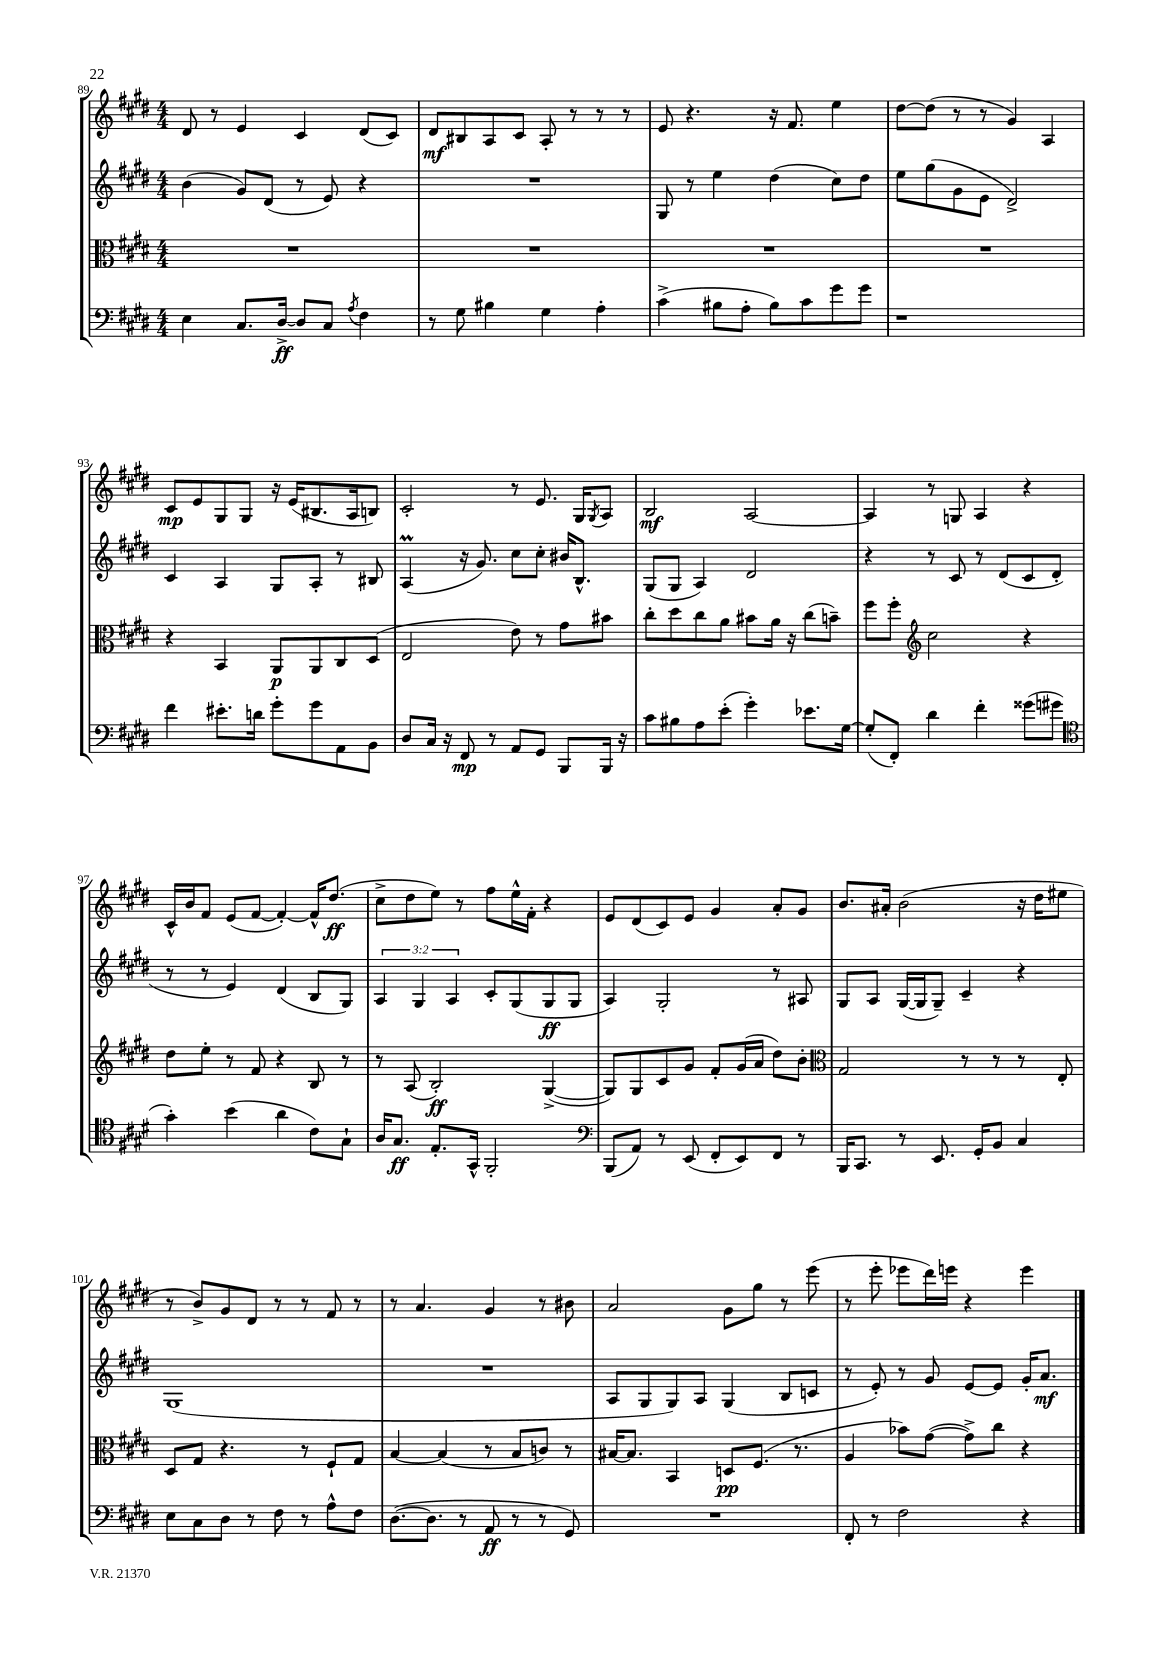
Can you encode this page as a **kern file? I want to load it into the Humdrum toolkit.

**kern	**dynam	**kern	**dynam	**kern	**dynam	**kern	**dynam
*part4	*part4	*part3	*part3	*part2	*part2	*part1	*part1
*staff4	*staff4	*staff3	*staff3	*staff2	*staff2	*staff1	*staff1
*clefF4	*	*clefC3	*	*clefG2	*	*clefG2	*
*k[f#c#g#d#]	*	*k[f#c#g#d#]	*	*k[f#c#g#d#]	*	*k[f#c#g#d#]	*
*M4/4	*	*M4/4	*	*M4/4	*	*M4/4	*
=89	=89	=89	=89	=89	=89	=89	=89
4E\	.	1r	.	(4b\	.	8d#/	.
.	.	.	.	.	.	8r	.
8.C#/L	.	.	.	8g#/L)	.	4e/	.
.	.	.	.	(8d#/J	.	.	.
[16D#^/Jk	ff	.	.	.	.	.	.
8D#/L]	.	.	.	8r	.	4c#/	.
8C#/J	.	.	.	8e/)	.	.	.
8qA/	.	.	.	.	.	.	.
4F#\	.	.	.	4r	.	(8d#/L	.
.	.	.	.	.	.	8c#/J)	.
=90	=90	=90	=90	=90	=90	=90	=90
8r	.	1r	.	1r	.	8d#/L	mf
8G#\	.	.	.	.	.	8B#X/	.
4B#X\	.	.	.	.	.	8A/	.
.	.	.	.	.	.	8c#/J	.
4G#\	.	.	.	.	.	8A'/	.
.	.	.	.	.	.	8r	.
4A'\	.	.	.	.	.	8r	.
.	.	.	.	.	.	8r	.
=91	=91	=91	=91	=91	=91	=91	=91
(4c#^\	.	1r	.	8G#/	.	8e/	.
.	.	.	.	8r	.	4.r	.
8B#X\L	.	.	.	4ee\	.	.	.
8A'\J	.	.	.	.	.	.	.
8B#\L)	.	.	.	(4dd#\	.	16r	.
.	.	.	.	.	.	8.f#/	.
8c#\	.	.	.	.	.	.	.
8g#\	.	.	.	8cc#\L)	.	4ee\	.
8g#\J	.	.	.	8dd#\J	.	.	.
=92	=92	=92	=92	=92	=92	=92	=92
1r	.	1r	.	8ee\L	.	[8dd#\L	.
.	.	.	.	(8gg#\	.	(8dd#\J]	.
.	.	.	.	8g#\	.	8r	.
.	.	.	.	8e\J	.	8r	.
.	.	.	.	2d#^/)	.	4g#/)	.
.	.	.	.	.	.	4A/	.
!!LO:LB:g=z
=93	=93	=93	=93	=93	=93	=93	=93
4f#\	.	4r	.	4c#/	.	8c#/L	mp
.	.	.	.	.	.	8e/	.
8.e#X'\L	.	4BB/	.	4A/	.	8G#/	.
.	.	.	.	.	.	8G#/J	.
16dn\Jk	.	.	.	.	.	.	.
8g#'\L	.	8AA/L	p	8G#/L	.	16r	.
.	.	.	.	.	.	(16e/KL	.
8g#\	.	8AA/	.	8A'/J	.	8.B#X/	.
8AA\	.	8C#/	.	8r	.	.	.
.	.	.	.	.	.	16A/k	.
8BB\J	.	(8D#/J	.	8B#X/	.	8Bn/J)	.
=94	=94	=94	=94	=94	=94	=94	=94
8D#/L	.	2E/	.	(4AM/	.	2c#'/	.
16C#/Jk	.	.	.	.	.	.	.
16r	.	.	.	.	.	.	.
8FF#/	mp	.	.	16r	.	.	.
.	.	.	.	8.g#/)	.	.	.
8r	.	.	.	.	.	.	.
8AA/L	.	8e\)	.	8cc#\L	.	8r	.
8GG#/J	.	8r	.	8cc#'\J	.	8.e/	.
8BBB/L	.	8g#\L	.	16b#X/KL	.	.	.
.	.	.	.	8.B^^/J	.	16G#/KL	.
.	.	.	.	.	.	8qG#/	.
16BBB/Jk	.	8b#X\J	.	.	.	8A/J	.
16r	.	.	.	.	.	.	.
=95	=95	=95	=95	=95	=95	=95	=95
8c#\L	.	8cc#'\L	.	(8G#/L	.	2B/	mf
8B#X\	.	8dd#\	.	8G#/J	.	.	.
8A\	.	8cc#\	.	4A/)	.	.	.
(8e'\J	.	8a\J	.	.	.	.	.
4g#'\)	.	8b#X\L	.	2d#/	.	[2A/	.
.	.	16a\Jk	.	.	.	.	.
.	.	16r	.	.	.	.	.
8.e-X\L	.	(8cc#\L	.	.	.	.	.
.	.	8bn~\J)	.	.	.	.	.
[16G#\Jk	.	.	.	.	.	.	.
=96	=96	=96	=96	=96	=96	=96	=96
(8G#'/L]	.	8ff#\L	.	4r	.	4A/]	.
8FF#'/J)	.	8ff#'\J	.	.	.	.	.
*	*	*clefG2	*	*	*	*	*
4d#\	.	2cc#\	.	8r	.	8r	.
.	.	.	.	8c#/	.	8Gn/	.
4f#'\	.	.	.	8r	.	4A/	.
.	.	.	.	(8d#/L	.	.	.
(8g##X\L	.	4r	.	8c#/	.	4r	.
8g#X\J	.	.	.	8d#'/J	.	.	.
!!LO:LB:g=z
=97	=97	=97	=97	=97	=97	=97	=97
*clefC4	*	*	*	*	*	*	*
4g#'\)	.	8dd#\L	.	8r	.	16c#^^/LL	.
.	.	.	.	.	.	16b/J	.
.	.	8ee'\J	.	8r	.	8f#/J	.
(4b\	.	8r	.	4e/)	.	(8e/L	.
.	.	8f#/	.	.	.	[8f#/J	.
4a\	.	4r	.	(4d#/	.	4f#'/_)	.
8c#\L)	.	8B/	.	8B/L	.	16f#^^/KL]	.
.	.	.	.	.	.	(8.dd#/J	ff
8G#`\J	.	8r	.	8G#/J)	.	.	.
=98	=98	=98	=98	=98	=98	=98	=98
16A/KL	.	8r	.	6A/	.	8cc#^\L	.
8.G#/J	ff	.	.	.	.	.	.
.	.	(8A/	.	.	.	8dd#\	.
.	.	.	.	6G#/	.	.	.
8.E'/L	.	2B'/)	ff	.	.	8ee\J)	.
.	.	.	.	6A/	.	.	.
.	.	.	.	.	.	8r	.
16GG#^^/Jk	.	.	.	.	.	.	.
2FF#'/	.	.	.	8c#'/L	.	8ff#\L	.
.	.	.	.	(8G#/	.	16ee^^\L	.
.	.	.	.	.	.	16f#'\JJ	.
.	.	([4G#^/	.	8G#/	ff	4r	.
.	.	.	.	8G#/J	.	.	.
=99	=99	=99	=99	=99	=99	=99	=99
*clefF4	*	*	*	*	*	*	*
(8BBB/L	.	8G#/L])	.	4A/)	.	8e/L	.
8AA/J)	.	8G#/	.	.	.	(8d#/	.
8r	.	8c#/	.	2G#'/	.	8c#/)	.
(8EE/	.	8g#/J	.	.	.	8e/J	.
8FF#'/L	.	8f#'/L	.	.	.	4g#/	.
8EE/)	.	(16g#/L	.	.	.	.	.
.	.	16a/JJ	.	.	.	.	.
8FF#/J	.	8dd#\L)	.	8r	.	8a'/L	.
8r	.	8b'\J	.	8A#X/	.	8g#/J	.
=100	=100	=100	=100	=100	=100	=100	=100
*	*	*clefC3	*	*	*	*	*
16BBB/KL	.	2G#/	.	8G#/L	.	8.b/L	.
8.CC#/J	.	.	.	.	.	.	.
.	.	.	.	8A/J	.	.	.
.	.	.	.	.	.	16a#X'/Jk	.
8r	.	.	.	([16G#/LL	.	(2b\	.
.	.	.	.	16G#/J]	.	.	.
8.EE/	.	.	.	8G#~/J)	.	.	.
.	.	8r	.	4c#~/	.	.	.
16GG#'/KL	.	.	.	.	.	.	.
8BB/J	.	8r	.	.	.	.	.
4C#/	.	8r	.	4r	.	16r	.
.	.	.	.	.	.	16dd#\KL	.
.	.	8E'/	.	.	.	8ee#X\J	.
!!LO:LB:g=z
=101	=101	=101	=101	=101	=101	=101	=101
8E\L	.	8D#/L	.	(1G#	.	8r	.
8C#\	.	8G#/J	.	.	.	8b^/L)	.
8D#\J	.	4.r	.	.	.	8g#/	.
8r	.	.	.	.	.	8d#/J	.
8F#\	.	.	.	.	.	8r	.
8r	.	8r	.	.	.	8r	.
8A^^\L	.	8F#`/L	.	.	.	8f#/	.
8F#\J	.	8G#/J	.	.	.	8r	.
=102	=102	=102	=102	=102	=102	=102	=102
([8.D#\L	.	[4B/	.	1r	.	8r	.
.	.	.	.	.	.	4.a/	.
8.D#\J]	.	.	.	.	.	.	.
.	.	(4B/]	.	.	.	.	.
8r	.	.	.	.	.	.	.
8AA/	ff	8r	.	.	.	4g#/	.
8r	.	8B/L	.	.	.	.	.
8r	.	8cn/J)	.	.	.	8r	.
8GG#/)	.	8r	.	.	.	8b#X\	.
=103	=103	=103	=103	=103	=103	=103	=103
1r	.	[16B#X/KL	.	8A/L	.	2a/	.
.	.	8.B#/J]	.	.	.	.	.
.	.	.	.	8G#/	.	.	.
.	.	4BB/	.	8G#/)	.	.	.
.	.	.	.	8A/J	.	.	.
.	.	8Dn/L	pp	(4G#/	.	8g#\L	.
.	.	(8.F#/J	.	.	.	8gg#\J	.
.	.	.	.	8B/L	.	8r	.
.	.	8.r	.	.	.	.	.
.	.	.	.	8cn/J	.	(8eee\	.
=104	=104	=104	=104	=104	=104	=104	=104
8FF#'/	.	4A/	.	8r	.	8r	.
8r	.	.	.	8e'/)	.	8eee'\	.
2F#\	.	8b-X\L)	.	8r	.	8eee-X\L	.
.	.	([8g#\J	.	8g#/	.	16ddd#\L)	.
.	.	.	.	.	.	16eeen\JJ	.
.	.	8g#^\L])	.	[8e/L	.	4r	.
.	.	8cc#\J	.	8e/J]	.	.	.
4r	.	4r	.	16g#'/KL	.	4eee\	.
.	.	.	.	8.a/J	mf	.	.
==	==	==	==	==	==	==	==
*-	*-	*-	*-	*-	*-	*-	*-
